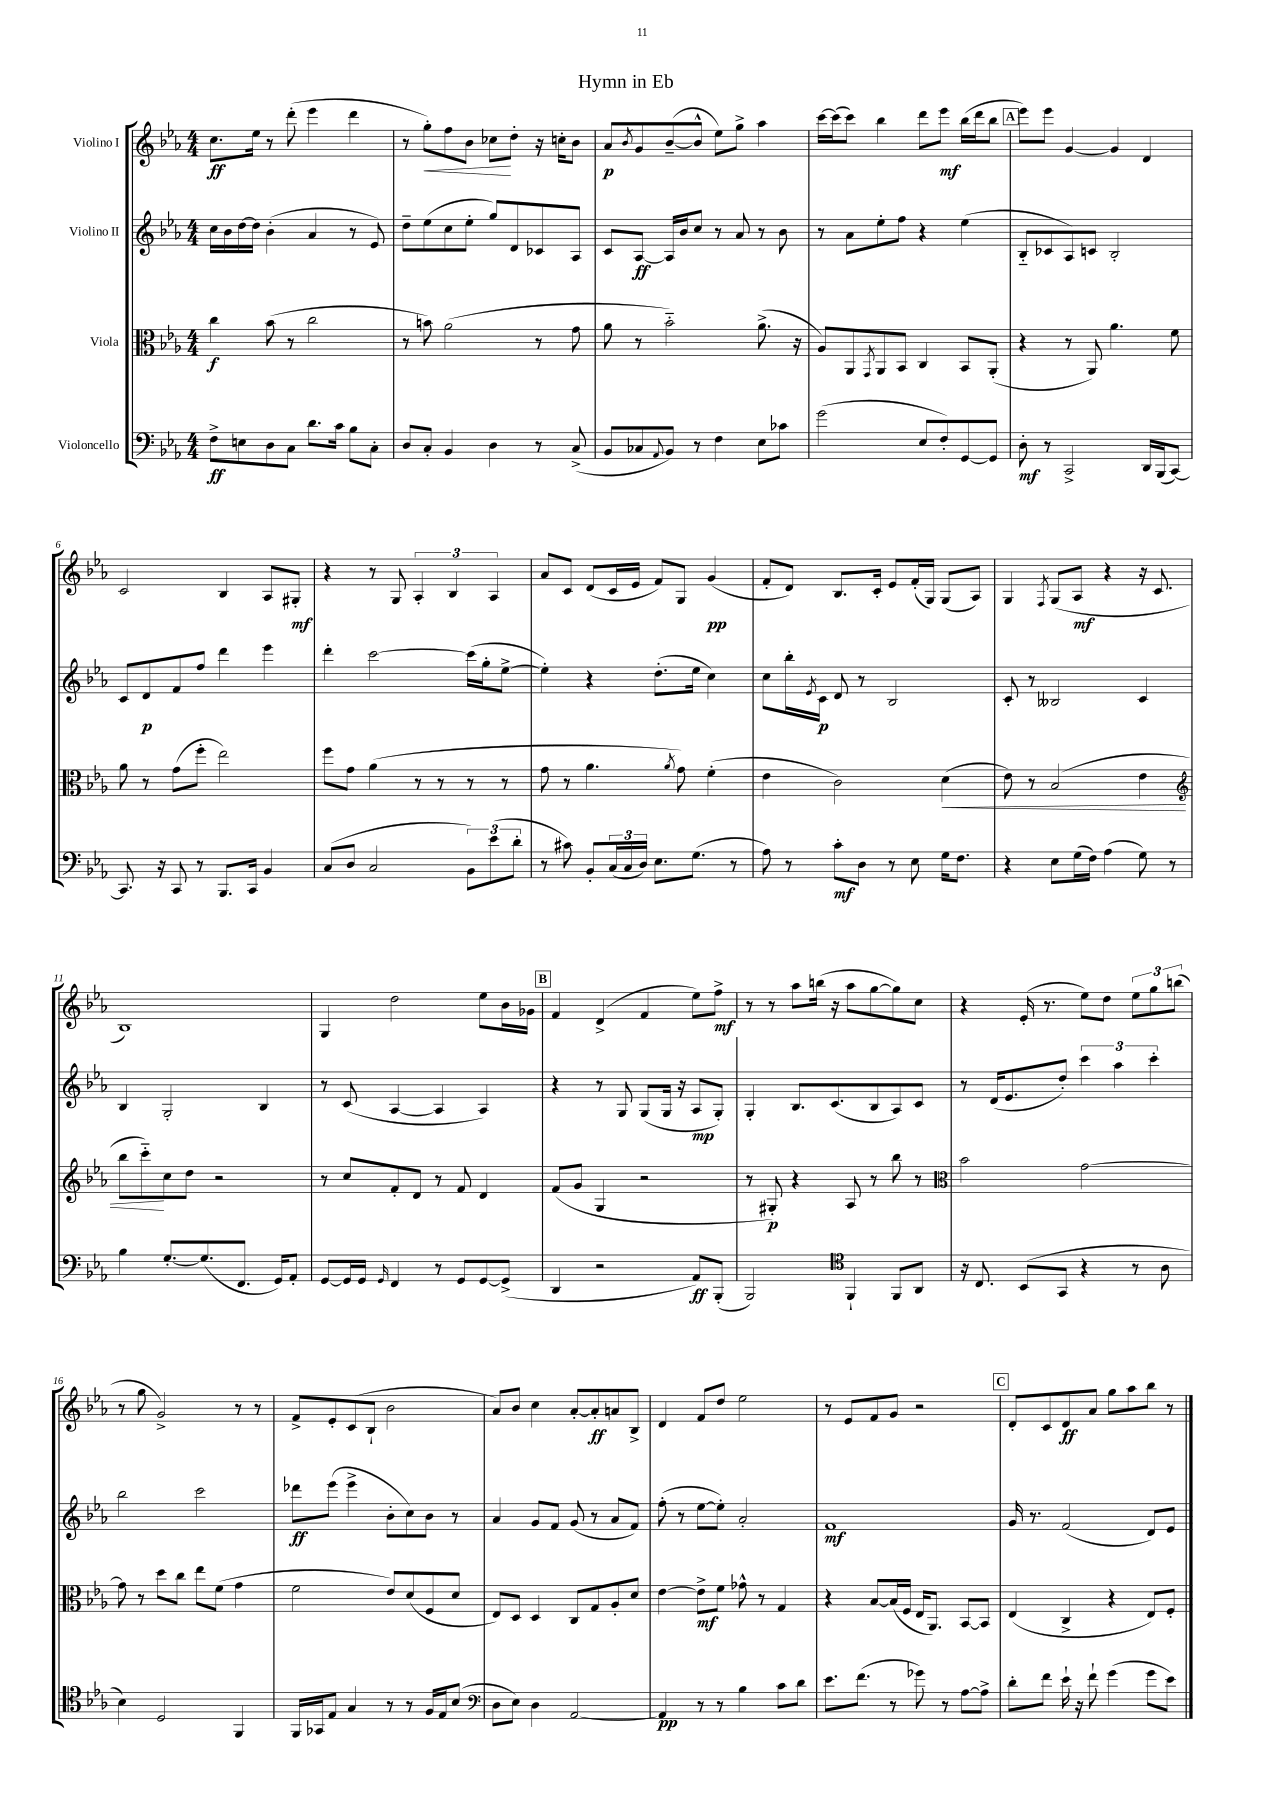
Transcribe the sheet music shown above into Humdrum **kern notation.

**kern	**dynam	**kern	**dynam	**kern	**dynam	**kern	**dynam
*part4	*part4	*part3	*part3	*part2	*part2	*part1	*part1
*staff4	*staff4	*staff3	*staff3	*staff2	*staff2	*staff1	*staff1
*I"Violoncello	*	*I"Viola	*	*I"Violino II	*	*I"Violino I	*
*clefF4	*	*clefC3	*	*clefG2	*	*clefG2	*
*k[b-e-a-]	*	*k[b-e-a-]	*	*k[b-e-a-]	*	*k[b-e-a-]	*
*M4/4	*	*M4/4	*	*M4/4	*	*M4/4	*
=1	=1	=1	=1	=1	=1	=1	=1
8F^\L	ff	4cc\	f	16cc\LL	.	8.cc\L	ff
.	.	.	.	16b-\	.	.	.
8En\	.	.	.	[16dd\	.	.	.
.	.	.	.	16dd\JJ]	.	16ee-\Jk	.
8D\	.	(8b-\	.	(4b-'\	.	8r	.
8C\J	.	8r	.	.	.	(8ddd'\	.
8.d\L	.	2cc\	.	4a-/	.	4eee-\	.
16c\Jk	.	.	.	.	.	.	.
8B-\L	.	.	.	8r	.	4ddd\	.
8C'\J	.	.	.	8e-/)	.	.	.
=2	=2	=2	=2	=2	=2	=2	=2
8D/L	.	8r	.	8dd~\L	.	8r	.
!	!	!	!	!	!	!	!LO:HP:b
8C'/J	.	8bn\)	.	(8ee-\	.	8gg'\L)	<
4BB-/	.	(2a-\	.	8cc\	.	8ff\	.
.	.	.	.	8ee-'\J	.	8b-\J	.
4D\	.	.	.	8gg/L)	.	8cc-X\L	.
.	.	.	.	8d/	.	8dd'\J	[
8r	.	8r	.	8c-X/	.	16r	.
.	.	.	.	.	.	16ccn'\KL	.
(8C^/	.	8g\	.	8A-/J	.	8b-\J	.
=3	=3	=3	=3	=3	=3	=3	=3
8BB-/L	.	8a-\	.	8c/L	.	8a-/L	p
.	.	.	.	.	.	8qb-/	.
8C-X/	.	8r	.	[8A-/J	ff	8g/	.
8qqAA-/	.	.	.	.	.	.	.
8BB-/J)	.	2b-\)	.	16A-/LL]	.	([8b-~/	.
.	.	.	.	16b-/J	.	.	.
8r	.	.	.	8cc/J	.	8b-^^/J]	.
4F\	.	.	.	8r	.	8ee-\L)	.
.	.	.	.	8a-/	.	8gg^\J	.
8E-\L	.	(8.a-^\	.	8r	.	4aa-\	.
8c-X\J	.	.	.	8b-\	.	.	.
.	.	16r	.	.	.	.	.
=4	=4	=4	=4	=4	=4	=4	=4
(2g\	.	8A-/L)	.	8r	.	[16ccc\LL	.
.	.	.	.	.	.	(16ccc\J]	.
.	.	8AA-/	.	8a-\L	.	8ccc\J)	.
.	.	8qGG/	.	.	.	.	.
.	.	8AA-/	.	8ee-'\	.	4bb-\	.
.	.	8BB-/J	.	8ff\J	.	.	.
8E-/L	.	4C/	.	4r	.	8ddd\L	.
8F'/)	.	.	.	.	.	8eee-\J	mf
[8GG/	.	8BB-/L	.	(4ee-\	.	(16bb-\LL	.
.	.	.	.	.	.	16ddd\J	.
8GG/J]	.	(8AA-'/J	.	.	.	8bb-\J	.
!!LO:REH:place=s1:t=A
=5	=5	=5	=5	=5	=5	=5	=5
8D'\	mf	4r	.	8B-/L	.	8eee-\L)	.
8r	.	.	.	8c-X/	.	8eee-\J	.
2CC^/	.	8r	.	8A-/)	.	[4g/	.
.	.	8AA-/)	.	8cn/J	.	.	.
.	.	4.a-\	.	2B-'/	.	4g/]	.
16DD/LL	.	.	.	.	.	4d/	.
(16BBB-/J	.	.	.	.	.	.	.
[8CC/J)	.	8f\	.	.	.	.	.
!!LO:LB:g=z
=6	=6	=6	=6	=6	=6	=6	=6
8.CC/]	.	8a-\	.	8c/L	.	2c/	.
.	.	8r	.	8d/	p	.	.
16r	.	.	.	.	.	.	.
8CC/	.	(8g\L	.	8f/	.	.	.
8r	.	8ff'\J	.	8ff/J	.	.	.
8.BBB-/L	.	2ee-\)	.	4ddd\	.	4B-/	.
16CC/Jk	.	.	.	.	.	.	.
4BB-/	.	.	.	4eee-\	.	8A-/L	.
.	.	.	.	.	.	8G#X'/J	mf
=7	=7	=7	=7	=7	=7	=7	=7
(8C/L	.	8ff\L	.	4ddd'\	.	4r	.
8D/J	.	8g\J	.	.	.	.	.
2C/	.	(4a-\	.	[2ccc\	.	8r	.
.	.	.	.	.	.	8G/	.
.	.	8r	.	.	.	6A-'/	.
.	.	8r	.	.	.	.	.
.	.	.	.	.	.	6B-/	.
12BB-\L)	.	8r	.	(16ccc\LL]	.	.	.
.	.	.	.	16gg'\J	.	.	.
(12e-\	.	.	.	.	.	6A-/	.
.	.	8r	.	[8ee-^\J	.	.	.
12d'\J	.	.	.	.	.	.	.
=8	=8	=8	=8	=8	=8	=8	=8
8r	.	8g\	.	4ee-'\])	.	8a-/L	.
8c#X\)	.	8r	.	.	.	8c/J	.
8BB-'/L	.	4.a-\	.	4r	.	(8d/L	.
(24C/L	.	.	.	.	.	16c/L	.
24C/	.	.	.	.	.	.	.
.	.	.	.	.	.	16e-/JJ	.
24D/JJ)	.	.	.	.	.	.	.
8.E-\L	.	.	.	(8.dd'\L	.	8f/L)	.
.	.	8qa-/	.	.	.	.	.
.	.	8g\)	.	.	.	8G/J	.
(8.G\J	.	.	.	16ee-\Jk	.	.	.
.	.	(4f'\	.	4cc\)	.	(4g/	pp
8r	.	.	.	.	.	.	.
=9	=9	=9	=9	=9	=9	=9	=9
8A-\)	.	4e-\	.	8cc\L	.	8f'/L	.
8r	.	.	.	16bb-'\L	.	8d/J)	.
.	.	.	.	8qe-/	.	.	.
.	.	.	.	16c\JJ	p	.	.
8c'\L	mf	2c\)	.	8d/	.	8.B-/L	.
8D\J	.	.	.	8r	.	.	.
.	.	.	.	.	.	16c'/Jk	.
8r	.	.	.	2B-/	.	8e-/L	.
8E-\	.	.	.	.	.	(16f'/L	.
.	.	.	.	.	.	16G/JJ)	.
!	!	!	!LO:HP:b	!	!	!	!
16G\KL	.	(4d\	<	.	.	(8G/L	.
8.F\J	.	.	.	.	.	.	.
.	.	.	.	.	.	8A-/J)	.
=10	=10	=10	=10	=10	=10	=10	=10
4r	.	8e-\)	.	8c'/	.	4G/	.
.	.	8r	.	8r	.	.	.
.	.	.	.	.	.	8qF/	.
8E-\L	.	(2B-/	.	2B--X/	.	(8G/L	.
(16G\L	.	.	.	.	.	8A-/J	mf
16F\JJ)	.	.	.	.	.	.	.
(4A-\	.	.	.	.	.	4r	.
8G\)	.	4e-\	.	4c/	.	16r	.
.	.	.	.	.	.	8.c/	.
8r	.	.	.	.	.	.	.
!!LO:LB:g=z
=11	=11	=11	=11	=11	=11	=11	=11
*	*	*clefG2	*	*	*	*	*
4B-\	.	8bb-\L	.	4B-/	.	1B-)	.
.	.	8ccc\)	.	.	.	.	.
[8.G'/L	.	8cc\	[	2G'/	.	.	.
.	.	8dd\J	.	.	.	.	.
(8.G/]	.	.	.	.	.	.	.
.	.	2r	.	.	.	.	.
8.FF/J	.	.	.	.	.	.	.
.	.	.	.	4B-/	.	.	.
16GG/KL)	.	.	.	.	.	.	.
8AA-'/J	.	.	.	.	.	.	.
=12	=12	=12	=12	=12	=12	=12	=12
[8GG/L	.	8r	.	8r	.	4G/	.
16GG/L]	.	8cc/L	.	(8c/	.	.	.
16GG/JJ	.	.	.	.	.	.	.
16qqGG/	.	.	.	.	.	.	.
4FF/	.	8f'/	.	[4A-/	.	2dd\	.
.	.	8d/J	.	.	.	.	.
8r	.	8r	.	4A-/]	.	.	.
8GG/L	.	8f/	.	.	.	.	.
[8GG/	.	4d/	.	4A-/)	.	8ee-\L	.
(8GG^/J]	.	.	.	.	.	16b-\L	.
.	.	.	.	.	.	16g-X\JJ	.
!!LO:REH:place=s1:t=B
=13	=13	=13	=13	=13	=13	=13	=13
4DD/	.	(8f/L	.	4r	.	4f/	.
.	.	8g/J	.	.	.	.	.
2r	.	4G/	.	8r	.	(4d^/	.
.	.	.	.	8G/	.	.	.
.	.	2r	.	(8G/L	.	4f/	.
.	.	.	.	16G/Jk	.	.	.
.	.	.	.	16r	.	.	.
8AA-/L)	ff	.	.	8A-/L	mp	8ee-\L)	.
(8BBB-'/J	.	.	.	8G'/J)	.	8ff^\J	mf
=14	=14	=14	=14	=14	=14	=14	=14
2BBB-/)	.	8r	.	4G'/	.	8r	.
.	.	8G#X'/)	p	.	.	8r	.
.	.	4r	.	8.B-/L	.	8aa-\L	.
.	.	.	.	.	.	(16bbn\Jk	.
.	.	.	.	(8.c/	.	16r	.
*clefC4	*	*	*	*	*	*	*
4FF`/	.	8A-/	.	.	.	8aa-\L	.
.	.	8r	.	8B-/	.	[8gg\	.
8FF/L	.	8bb-\	.	8A-/)	.	8gg\])	.
8AA-/J	.	8r	.	8c/J	.	8cc\J	.
=15	=15	=15	=15	=15	=15	=15	=15
*	*	*clefC3	*	*	*	*	*
16r	.	2b-\	.	8r	.	4r	.
8.C/	.	.	.	.	.	.	.
.	.	.	.	(16d/KL	.	.	.
.	.	.	.	8.e-/	.	.	.
(8BB-/L	.	.	.	.	.	(16e-'/	.
.	.	.	.	.	.	8.r	.
8GG/J	.	.	.	8dd'/J)	.	.	.
4r	.	[2g\	.	6ccc\	.	8ee-\L)	.
.	.	.	.	.	.	8dd\J	.
.	.	.	.	6aa-\	.	.	.
8r	.	.	.	.	.	12ee-\L	.
.	.	.	.	6ccc'\	.	12gg\	.
8A-\	.	.	.	.	.	.	.
.	.	.	.	.	.	(12bbn\J	.
!!LO:LB:g=z
=16	=16	=16	=16	=16	=16	=16	=16
4B-\)	.	8g\]	.	2bb-\	.	8r	.
.	.	8r	.	.	.	8gg\	.
2D/	.	8dd\L	.	.	.	2g^/)	.
.	.	8cc\J	.	.	.	.	.
.	.	8ee-\L	.	2ccc\	.	.	.
.	.	(8f\J	.	.	.	.	.
4FF/	.	4g\	.	.	.	8r	.
.	.	.	.	.	.	8r	.
=17	=17	=17	=17	=17	=17	=17	=17
16FF/LL	.	2f\	.	8ddd-X\L	ff	8f^/L	.
16GG-X/J	.	.	.	.	.	.	.
8E-/J	.	.	.	(8eee-\J	.	8e-'/	.
4G/	.	.	.	4eee-^\	.	(8c/	.
.	.	.	.	.	.	8B-`/J	.
8r	.	8e-/L)	.	8b-'\L	.	2b-\	.
8r	.	(8d/	.	8cc\)	.	.	.
16F/LL	.	8F/	.	8b-\J	.	.	.
16E-/J	.	.	.	.	.	.	.
(8B-/J	.	8d/J	.	8r	.	.	.
=18	=18	=18	=18	=18	=18	=18	=18
*clefF4	*	*	*	*	*	*	*
8D\L	.	8E-/L)	.	4a-/	.	8a-/L)	.
8E-\J)	.	8D/J	.	.	.	8b-/J	.
4D\	.	4D/	.	8g/L	.	4cc\	.
.	.	.	.	8f/J	.	.	.
[2AA-/	.	8C/L	.	(8g/	.	[8a-'/L	.
.	.	8G/	.	8r	.	8a-'/]	ff
.	.	8A-'/	.	8a-/L	.	8an/	.
.	.	8d/J	.	8f/J)	.	8B-^/J	.
=19	=19	=19	=19	=19	=19	=19	=19
4AA-/]	pp	[4e-\	.	(8ff'\	.	4d/	.
.	.	.	.	8r	.	.	.
8r	.	8e-^\L]	mf	[8ee-\L	.	8f/L	.
8r	.	8f\J	.	8ee-'\J])	.	8dd/J	.
4B-\	.	8g-X^^\	.	2a-'/	.	2ee-\	.
.	.	8r	.	.	.	.	.
8c\L	.	4G/	.	.	.	.	.
8d\J	.	.	.	.	.	.	.
=20	=20	=20	=20	=20	=20	=20	=20
8.e-\L	.	4r	.	1f	mf	8r	.
.	.	.	.	.	.	8e-/L	.
(8.f\J	.	.	.	.	.	.	.
.	.	[8B-/L	.	.	.	8f/	.
8r	.	(16B-/L]	.	.	.	8g/J	.
.	.	16F/JJ	.	.	.	.	.
8g-X\)	.	16E-/KL	.	.	.	2r	.
.	.	8.AA-/J)	.	.	.	.	.
8r	.	.	.	.	.	.	.
[8A-\L	.	[8BB-/L	.	.	.	.	.
8A-^\J]	.	8BB-/J]	.	.	.	.	.
!!LO:REH:place=s1:t=C
=21	=21	=21	=21	=21	=21	=21	=21
8d'\L	.	(4E-/	.	16g/	.	8d'/L	.
.	.	.	.	8.r	.	.	.
8f\J	.	.	.	.	.	8c/	.
16e-`\	.	4C^/	.	(2f/	.	8d/	ff
16r	.	.	.	.	.	.	.
8f`\	.	.	.	.	.	8a-/J	.
(4g\	.	4r	.	.	.	8gg\L	.
.	.	.	.	.	.	8aa-\	.
8g\L	.	8E-/L)	.	8d/L)	.	8bb-\J	.
8e-\J)	.	8F'/J	.	8e-/J	.	8r	.
==	==	==	==	==	==	==	==
*-	*-	*-	*-	*-	*-	*-	*-
